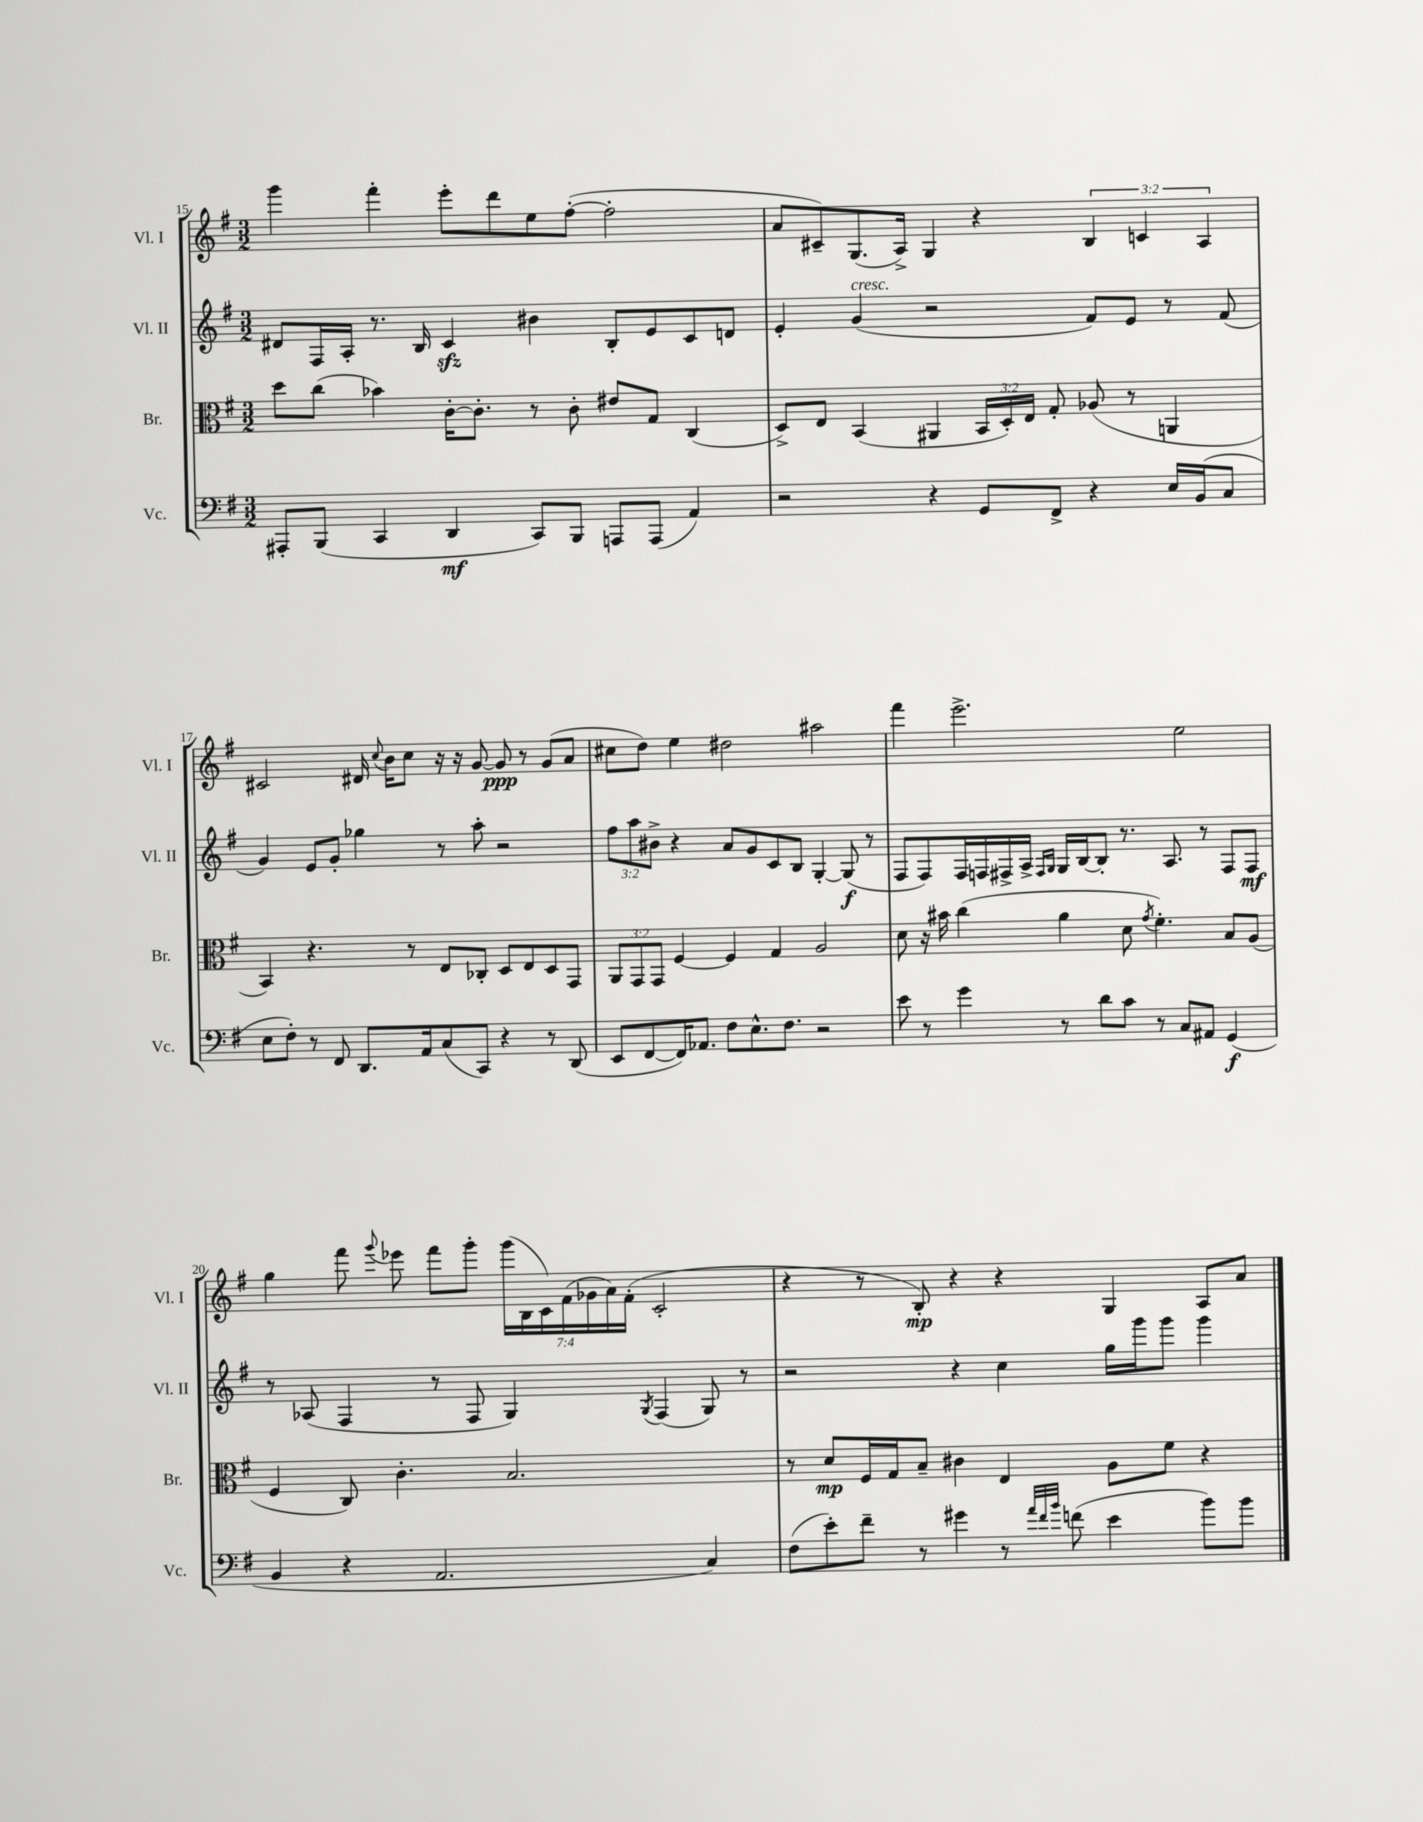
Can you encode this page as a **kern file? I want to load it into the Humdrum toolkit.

**kern	**kern	**kern	**kern
*staff4	*staff3	*staff2	*staff1
*clefF4	*clefC3	*clefG2	*clefG2
*k[f#]	*k[f#]	*k[f#]	*k[f#]
*M3/2	*M3/2	*M3/2	*M3/2
8AAA#'	8dd	8d#	4ggg
(8BBB	(8cc	16F#	.
.	.	16A'	.
4CC	4b-)	8.r	4fff#'
.	.	16B	.
4DD	[16c'	4c	8eee'
.	8.c']	.	.
.	.	.	8ddd
8CC)	8r	4b#	8ee
8BBB	8c'	.	([8ff#'
8AAA	8e#	8B'	2ff#']
(8AAA	8G	8e	.
4AA)	(4C	8c	.
.	.	8d	.
=	=	=	=
2r	8D^)	4e'	8a
.	8E	.	8c#~)
.	(4BB	(4g	(8.G
.	.	.	16A^)
4r	4AA#	2r	4G
8GG	24BB	.	4r
.	24D')	.	.
.	24E	.	.
8FF#^	8G'	.	.
4r	(8A-	8f#)	6B
.	8r	8e	.
.	.	.	6c
16E	4AA	8r	.
(16BB	.	.	.
.	.	.	6A
8C	.	(8f#	.
=	=	=	=
8E	4BB)	4g)	2c#
8F#')	.	.	.
8r	4.r	8e	.
8FF#	.	8g'	.
8.DD	.	4gg-	16d#
.	.	.	8qqcc
.	.	.	16b
.	8r	.	8cc
16AA	.	.	.
(8C	8E	8r	16r
.	.	.	16r
8CC)	8C-'	8aa'	[8g
4r	8D	2r	8g]
.	8E	.	8r
8r	8D	.	(8g
(8DD	8GG	.	8a
=	=	=	=
8EE	12AA	12ff#	8cc#
.	12GG	12aa	.
[8FF#	.	.	8dd)
.	12GG	12b#^	.
16FF#])	[4F#	4r	4ee
8.AA-	.	.	.
8F#	4F#]	8a	2dd#
8.E^^	.	8g	.
.	4G	8c	.
8.F#	.	.	.
.	.	8B	.
2r	2A	[4G'	2aa#
.	.	(8G]	.
.	.	8r	.
=	=	=	=
8e	8d	8F#	4fff#
8r	16r	8F#)	.
.	16b#	.	.
4g	(4cc	16F#	2.eee^
.	.	16F	.
.	.	16F#^	.
.	.	16A^	.
.	.	16qqF#	.
.	.	16qqG	.
8r	4a	16G	.
.	.	[16B	.
8d	.	8B']	.
8c	8d	8.r	.
.	8qg	.	.
8r	4.f#')	.	.
.	.	8.A	.
8C	.	.	2ee
8AA#	.	8r	.
(4GG	8B	8F#	.
.	(8A	8F#	.
=	=	=	=
4BB	4F#	8r	4gg
.	.	(8A-	.
4r	8C)	4F#	8fff#
.	.	.	8qqggg
.	4.c'	.	8eee-
2.AA	.	8r	8fff#
.	.	8F#	8ggg'
.	2.B	4G)	(28ggg
.	.	.	28B
.	.	.	28c)
.	.	.	(28f#
.	.	.	28g-
.	.	.	28a)
.	.	.	(28f#'
.	.	8qG	.
.	.	(4F#	2c'
4C)	.	8G)	.
.	.	8r	.
=	=	=	=
(8F#	8r	2r	4r
8e')	8d	.	.
8f#~	16F#	.	8r
.	16G	.	.
8r	8B~	.	8B')
4g#	4c#	4r	4r
8r	4E	4cc	4r
32qqa	.	.	.
32qqf#	.	.	.
32qqb	.	.	.
(8f	.	.	.
4e	8A	16gg	4G
.	.	16ggg	.
.	8f#	8ggg	.
8b)	4r	4ggg	8A
8b	.	.	8a
==	==	==	==
*-	*-	*-	*-
